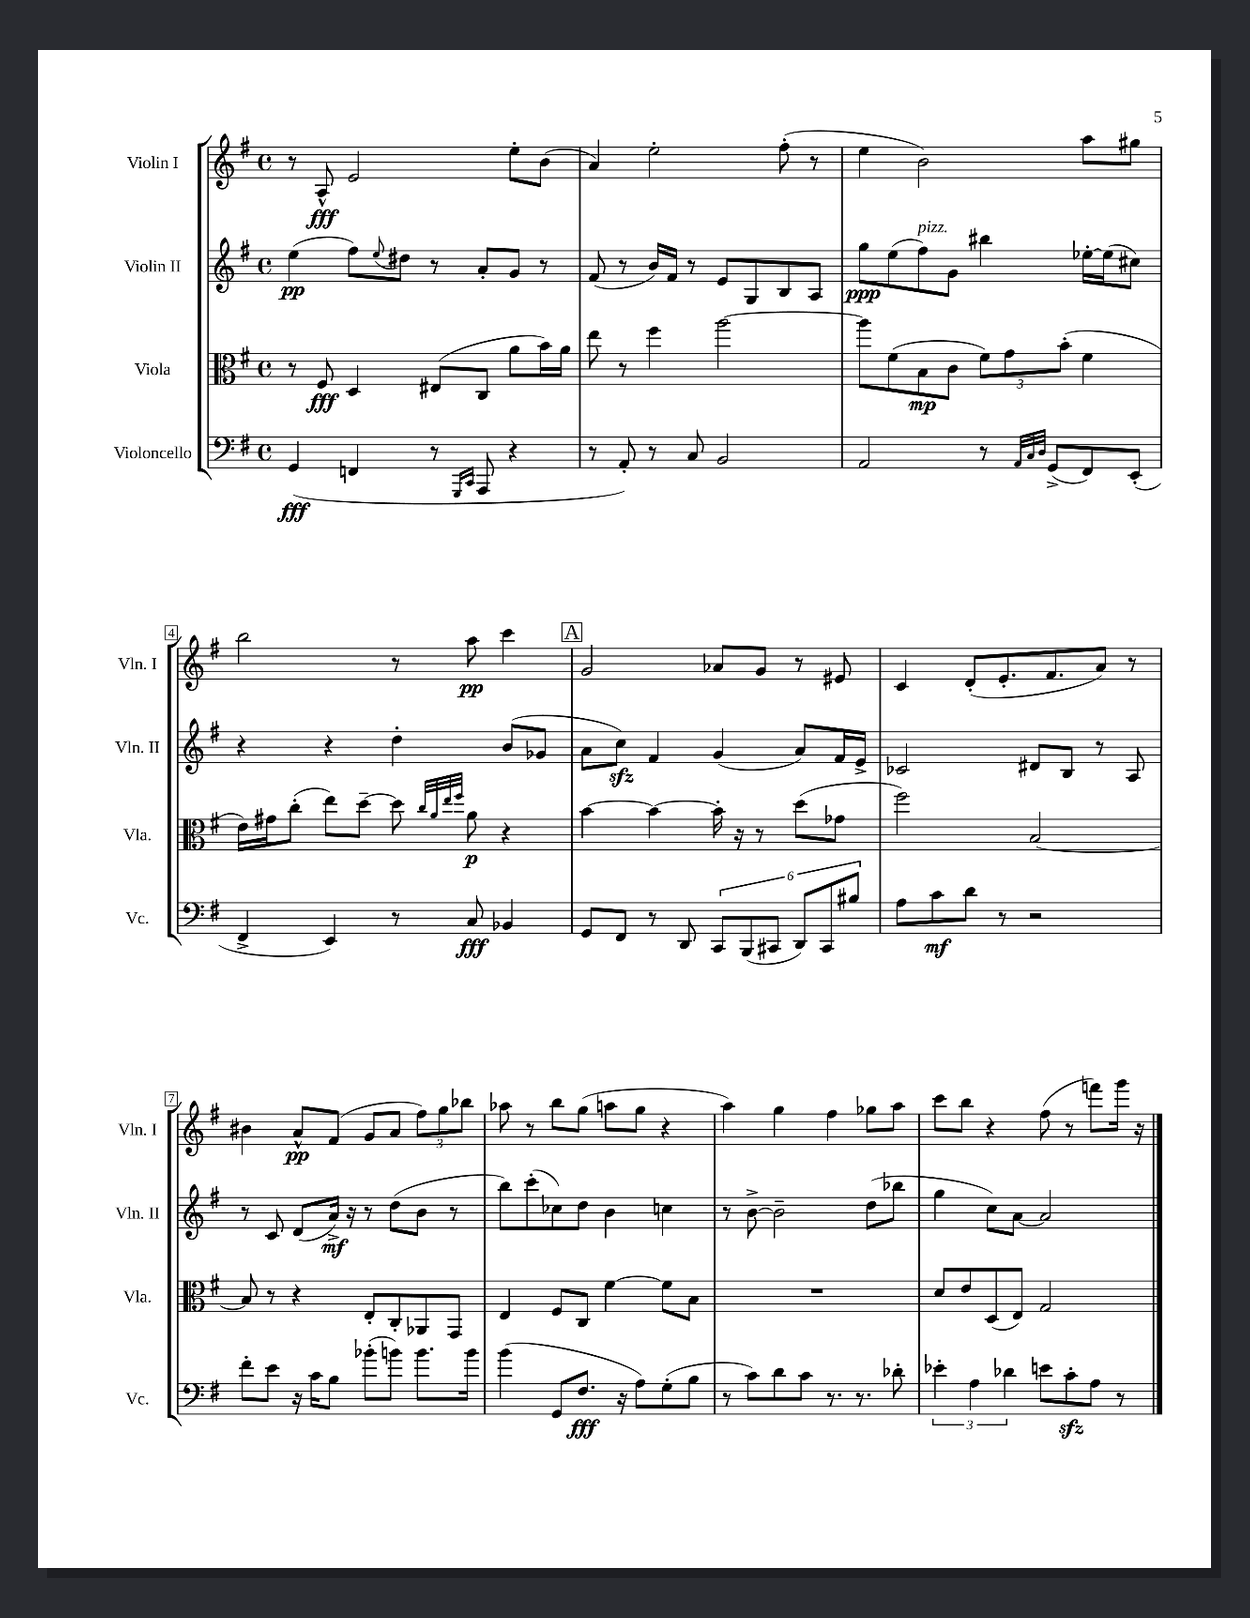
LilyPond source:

<<
\new StaffGroup <<
\new Staff = "s0" \with { instrumentName = "Violin I" shortInstrumentName = "Vln. I" } {
    \clef treble \key g \major \defaultTimeSignature \time 4/4
    r8 a8-^\fff e'2 e''8-. b'8( |
    a'4) e''2-. fis''8-.( r8 |
    e''4 b'2) a''8 gis''8 |
    b''2 r8 a''8\pp c'''4 |
    \mark \markup { \box "A" } g'2 aes'8 g'8 r8 eis'8 |
    c'4 d'8-.( e'8.-. fis'8. a'8) r8 |
    bis'4 a'8-^\pp fis'8( g'8 a'8 \tuplet 3/2 { fis''8) g''8 bes''8 } |
    aes''8 r8 b''8 g''8( a''8 g''8 r4 |
    a''4) g''4 fis''4 ges''8 a''8 |
    c'''8 b''8 r4 fis''8( r8 f'''8) g'''16 r16 \bar "|." |
}
\new Staff = "s1" \with { instrumentName = "Violin II" shortInstrumentName = "Vln. II" } {
    \clef treble \key g \major \defaultTimeSignature \time 4/4
    e''4\pp( fis''8) \appoggiatura { e''8 } dis''8 r8 a'8-. g'8 r8 |
    fis'8( r8 b'16) fis'16 r8 e'8 g8 b8 a8 |
    g''8\ppp e''8( fis''8^\markup { \italic "pizz." }) g'8 bis''4 ees''16~-. ees''16( cis''8) |
    r4 r4 d''4-. b'8( ges'8 |
    \mark \markup { \box "A" } a'8 c''8\sfz) fis'4 g'4( a'8) fis'16 e'16-> |
    ces'2 dis'8 b8 r8 a8 |
    r8 c'8 d'8( a'16->\mf) r16 r8 d''8( b'8 r8 |
    b''8) c'''8-.( ces''8) d''8 b'4 c''4 |
    r8 b'8~-> b'2-- d''8( bes''8 |
    g''4 c''8) a'8~ a'2 \bar "|." |
}
\new Staff = "s2" \with { instrumentName = "Viola" shortInstrumentName = "Vla." } {
    \clef alto \key g \major \defaultTimeSignature \time 4/4
    r8 fis8\fff d4 eis8( c8 a'8 b'16) a'16 |
    e''8 r8 fis''4 a''2~ |
    a''8 fis'8( b8\mp c'8 \tuplet 3/2 { fis'8) g'8 b'8-.( } fis'4 |
    e'16) gis'16 c''8-.( e''8) d''8~-- d''8 \grace { c''32 a'32 e''32 fis''32 } a'8\p r4 |
    \mark \markup { \box "A" } b'4~ b'4~ b'16-. r16 r8 d''8( ges'8 |
    fis''2) b2~ |
    b8 r8 r4 e8-. c8-. aes,8 g,8 |
    e4 fis8 c8 fis'4~ fis'8 b8 |
    R1 |
    d'8 e'8 d8( e8) g2 \bar "|." |
}
\new Staff = "s3" \with { instrumentName = "Violoncello" shortInstrumentName = "Vc." } {
    \clef bass \key g \major \defaultTimeSignature \time 4/4
    g,4\fff( f,4 r8 \grace { g,,16 c,16 } a,,8 r4 |
    r8 a,8-.) r8 c8 b,2 |
    a,2 r8 \grace { a,32 c32 d32 } g,8->( fis,8) e,8-.( |
    fis,4-> e,4) r8 c8\fff bes,4 |
    \mark \markup { \box "A" } g,8 fis,8 r8 d,8 \tuplet 6/4 { c,8 b,,8( cis,8 d,8) cis,8 bis8 } |
    a8 c'8\mf d'8 r8 r2 |
    fis'8-. e'8 r16 c'16 b8 bes'8-.( b'8) b'8. b'16 |
    b'4( g,8 fis8.\fff r16 a8) g8-.( b8 |
    r8 c'8) d'8 c'8 r8. r8. des'8-. |
    \tuplet 3/2 { ees'4-. a4 des'4 } e'8 c'8-.\sfz a8 r8 \bar "|." |
}
>>
>>
\layout { \context { \Score \override BarNumber.stencil = #(make-stencil-boxer 0.1 0.3 ly:text-interface::print) } }
